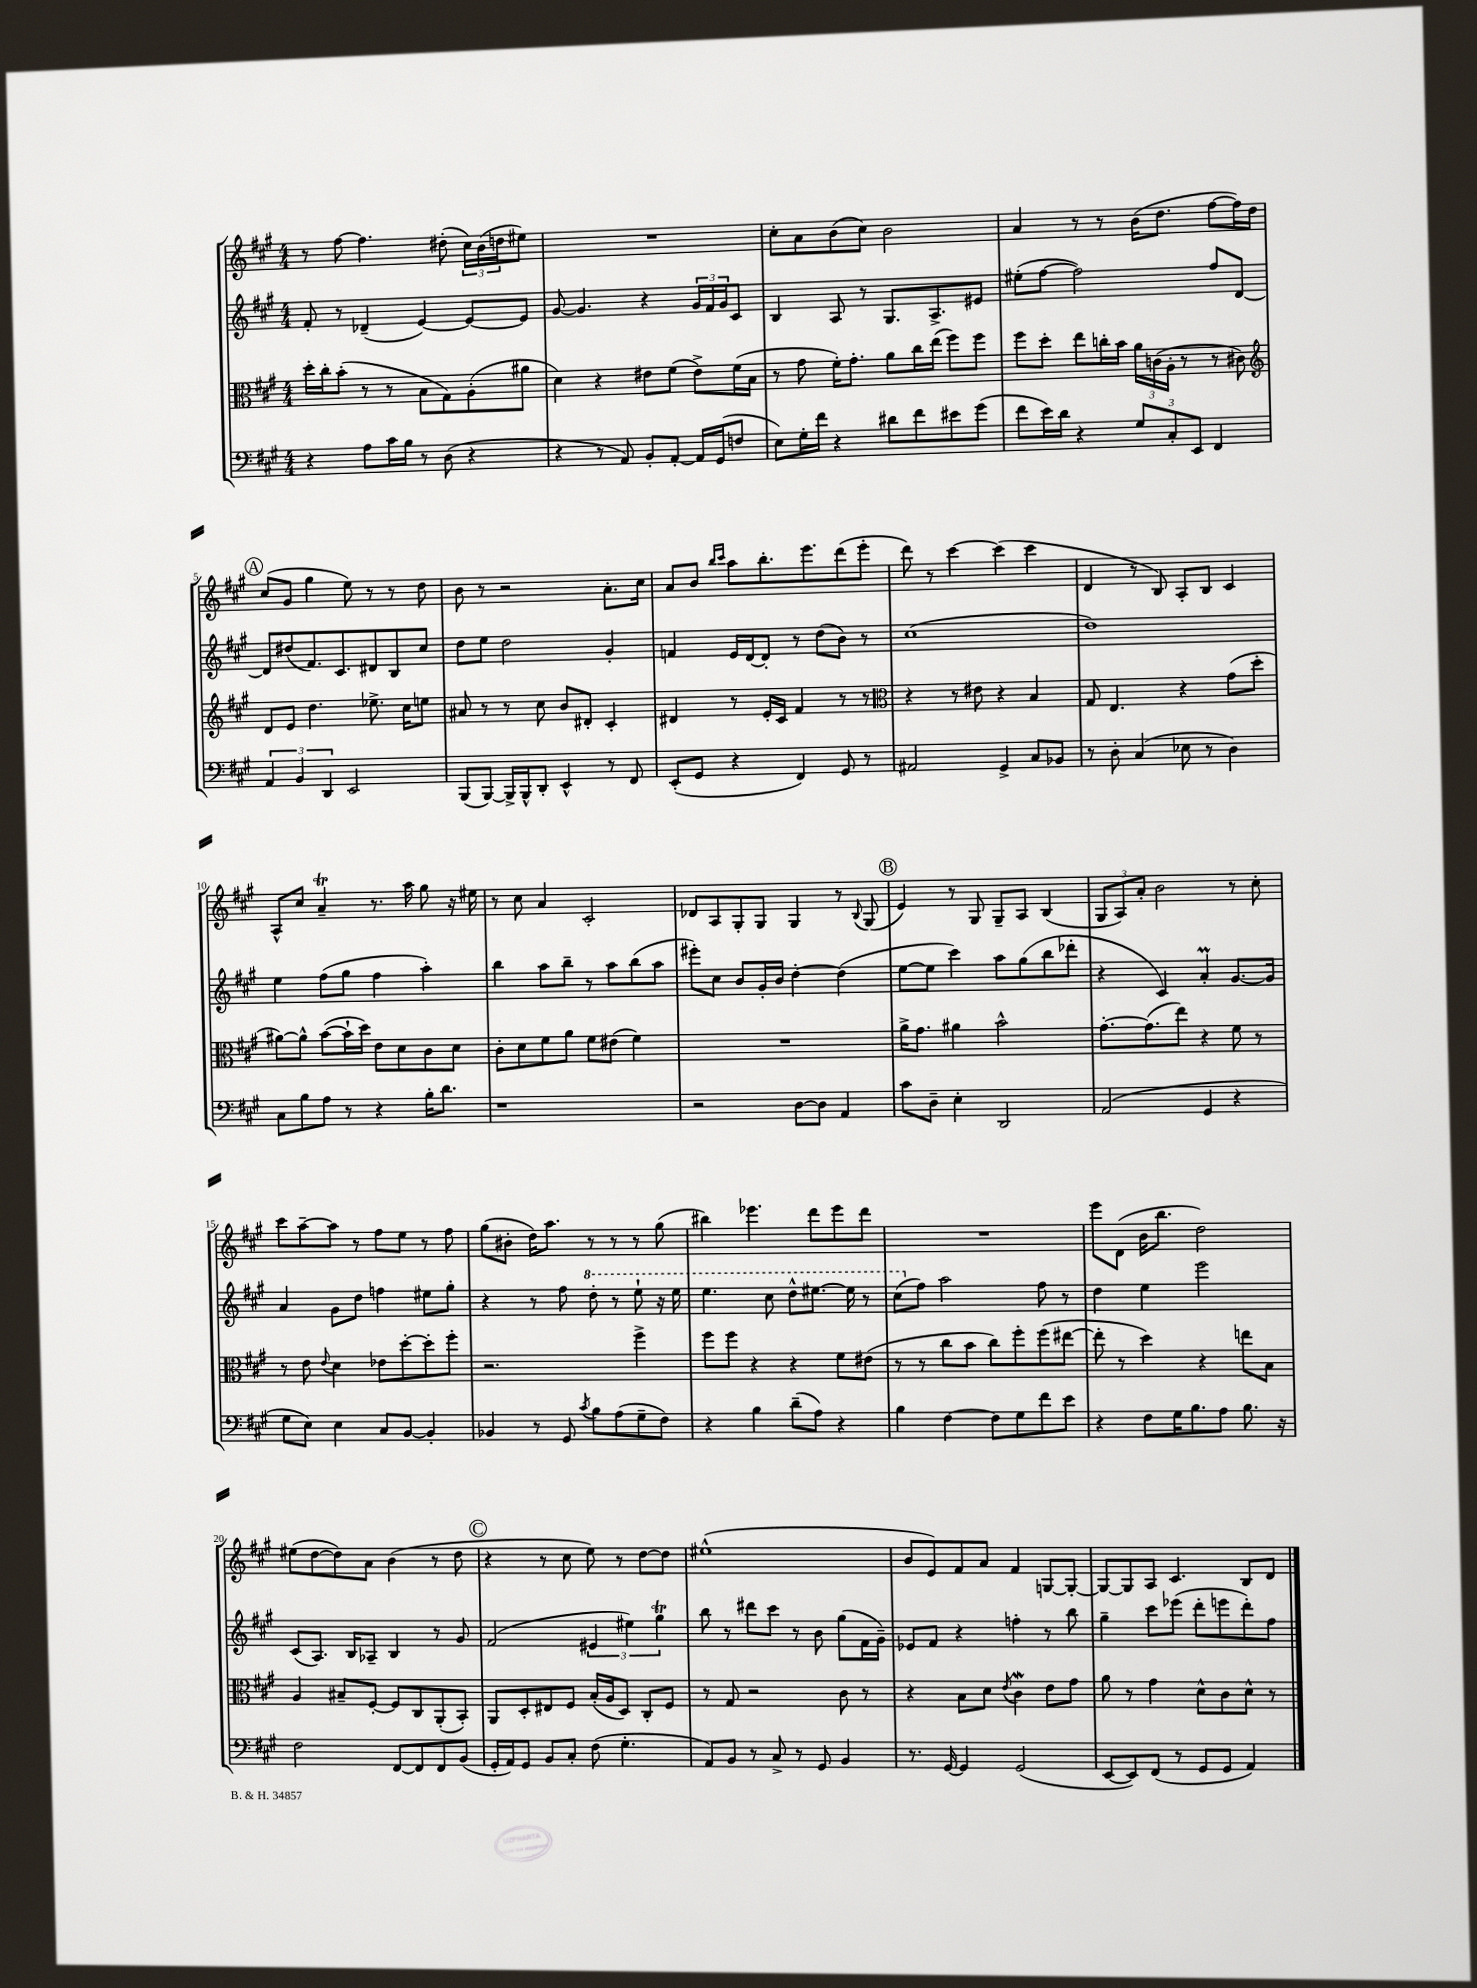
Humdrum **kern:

**kern	**kern	**kern	**kern
*staff4	*staff3	*staff2	*staff1
*clefF4	*clefC3	*clefG2	*clefG2
*k[f#c#g#]	*k[f#c#g#]	*k[f#c#g#]	*k[f#c#g#]
*M4/4	*M4/4	*M4/4	*M4/4
4r	16dd'\LL	8f#'/	8r
.	16cc#'\J	.	.
.	(8b'\J	8r	[8ff#\
8A\L	8r	(4d-~/	4.ff#\]
16c#\L	8r	.	.
16B\JJ	.	.	.
8r	8B\L	[4e/)	.
(8D\	8G#\)	.	(8dd#'\
4r	(8A'\	8e/_L	24cc#\LL)
.	.	.	(24b\
.	.	.	24dd\J
.	8a#\J	8e/]J	8ee#\J)
=	=	=	=
4r	4d\)	[8g#/	1r
.	.	4.g#/]	.
8r	4r	.	.
8AA/)	.	.	.
8BB'/L	8e#\L	4r	.
[8AA'/J	(8f#\J	.	.
16AA/]LL	8e#^\L)	24g#/LL	.
.	.	24f#/	.
(16GG#/J	.	.	.
.	.	24g#/J	.
8F/J	(16f#\L	8c#/J	.
.	16B\JJ	.	.
=	=	=	=
8E\L)	8r	4B/	8cc#'\L
16G#'\L	8g#\	.	8a\
16f#\JJ	.	.	.
4r	16f#'\LK)	8A/	(8b\
.	8.g#'\J	.	.
.	.	8r	8cc#\J)
8d#\L	8a\L	8.G#/L	2b\
8f#\	16cc#\L	.	.
.	(16ee\JJ	8.A^/	.
8e#\	8ff#\L)	.	.
(8g#\J	8ff#\J	8e#/J	.
=	=	=	=
8f#\L	8ff#\L	(8ee#'\L	4a/
16e\L)	8dd'\J	[8ff#\J	.
16d\JJ	.	.	.
4r	8ee\L	2ff#\])	8r
.	16cc'\L	.	8r
.	16b\JJ	.	.
12G#/L	24a\LL	.	(16b\LK
.	(24c\	.	.
.	.	.	8.dd\J
12C#'/	24A'\JJ	.	.
.	8r	.	.
12EE/J	.	.	.
4FF#/	8r	8ff#/L	[8ff#\L
.	8c#\)	[8d/J	16ff#\]L)
.	.	.	16dd\JJ
=	=	=	=
*	*clefG2	*	*
6AA/	8d/L	8d/]L	(8cc#/L
.	8e/J	(8dd#/	8g#/J
6BB/	.	.	.
.	4.dd\	8.f#/)	4gg#\
6DD/	.	.	.
.	.	8.c#/	.
2EE/	.	.	8ee\)
.	8.ee-^\	8d#/	8r
.	.	8B/	8r
.	16cc#\LK	.	.
.	8ee\J	8cc#/J	8dd\
=	=	=	=
(8BBB/L	8a#/	8dd\L	8b\
[8BBB/J)	8r	8ee\J	8r
16BBB^/]LL	8r	2dd\	2r
16BBB^^/J	.	.	.
8DD'/J	8cc#\	.	.
4EE^^/	8b/L	.	.
.	8d#'/J	.	.
8r	4c#'/	4g#'/	8.a'\L
8FF#/	.	.	.
.	.	.	16cc#\Jk
=	=	=	=
(8EE'/L	4d#/	4f/	8a/L
8GG#/J	.	.	8b/J
.	.	.	16qqbb/LL
.	.	.	16qqccc#/JJ
4r	8r	16e/LL	8aa\L
.	.	[16d/J	.
.	16e'/LL	8d'/]J	8.bb'\
.	16c#/JJ	.	.
4FF#/)	4f#/	8r	.
.	.	.	8.eee\
.	.	(8dd\L	.
8GG#/	8r	8b\J)	(8ddd\
8r	8r	8r	8eee'\J
=	=	=	=
*	*clefC3	*	*
2AA#/	4r	(1cc#	8ddd\)
.	.	.	8r
.	8r	.	[4ccc#\
.	8e#\	.	.
4GG#^/	4r	.	(4ccc#\]
8C#/L	4B/	.	4ccc#\
8BB-/J	.	.	.
=	=	=	=
8r	8G#/	1dd)	4d/
8D'\	4.E/	.	.
(4C#/	.	.	8r
.	.	.	8B/)
8E-\	4r	.	8A'/L
8r	.	.	8B/J
4D\)	(8g#\L	.	4c#/
.	8dd'\J	.	.
=	=	=	=
8C#\L	[8a#\L)	4ee\	8A^^/L
8B\	8a#^^\]J	.	8cc#/J
8A\J	([8b\L	(8ff#\L	4a~/
8r	16b`\]L	8gg#\J	.
.	16dd\JJ)	.	.
4r	8e\L	4ff#\	8.r
.	8d\	.	.
.	.	.	16aa\
16B'\LK	8c#\	4aa'\)	8gg#\
8.d\J	.	.	.
.	8d\J	.	16r
.	.	.	16ee#\
=	=	=	=
1r	8c#'\L	4bb\	8r
.	8d\	.	8cc#\
.	8f#\	8aa\L	4a/
.	8a\J	8bb~\J	.
.	8f#\L	8r	2c#'/
.	(8e#\J	8aa\L	.
.	4f#\)	(8bb\	.
.	.	8aa\J	.
=	=	=	=
2r	1r	8eee#'\L)	8d-/L
.	.	8cc#\J	8A/
.	.	8b/L	8G#'/
.	.	16g#'/L	8G#/J
.	.	16b/JJ	.
[8D\L	.	[4dd'\	4G#/
8D\]J	.	.	.
4AA/	.	(4dd\]	8r
.	.	.	8qqB/
.	.	.	(8G#/
=	=	=	=
8c#\L	16a^\LK	[8ee\L	4e/)
.	8.g#\J	.	.
8D~\J	.	8ee\]J	.
4E'\	4a#\	4ccc#\)	8r
.	.	.	8G#/
2DD/	2b^^\	8aa\L	8G#~/L
.	.	(8gg#\	8A/J
.	.	8bb\	(4B/
.	.	8ddd-'\J	.
=	=	=	=
(2AA/	[8.g#'\L	4r	12G#/L
.	.	.	12A/)
.	.	.	12a'/J
.	(8.g#\]	.	.
.	.	4c#/)	2b\
.	8ee\J)	.	.
4GG#/	4r	4a'/	.
4r	8f#\	[8.g#/L	8r
.	8r	.	8cc#'\
.	.	16g#/]Jk	.
=	=	=	=
8G#\L	8r	4a/	8ccc#\L
8E\J)	8e\	.	[8aa~\
.	8qqe/	.	.
4E\	4d\	8g#\L	8aa\]J
.	.	8dd\J	8r
8C#/L	8e-\L	4ff\	8ff#\L
[8BB/J	[8dd'\	.	8ee\J
4BB'/]	8dd'\]	8ee#\L	8r
.	8ff#'\J	8gg#'\J	8ff#\
=	=	=	=
4BB-/	2.r	4r	(8gg#\L
.	.	.	8b#'\J
8r	.	8r	16dd\LK)
.	.	.	8.aa\J
8GG#/	.	8ff#\	.
8qc#/	.	.	.
8B\L	.	8ddd'\	8r
(8A\	.	8r	8r
8G#~\	4ff#^\	8eee`\	8r
8F#\J)	.	16r	(8gg#\
.	.	16eee\	.
=	=	=	=
4r	8ff#\L	4.eee\	4bb#\)
.	8ff#\J	.	.
4B\	4r	.	4.eee-\
.	.	8ccc#\	.
(8d~\L	4r	8ddd^^\L	.
8A\J)	.	[8.eee#\J	8ddd\L
4r	8f#\L	.	8eee-\
.	.	16eee#\]	.
.	(8e#\J	8r	8ddd\J
=	=	=	=
4B\	8r	(8ccc#\L	1r
.	8r	8ff#\J)	.
[4F#\	8cc#\L	2aa\	.
.	8b\J	.	.
8F#\]L	8cc#\L)	.	.
8G#\	8ff#'\	.	.
8f#\	(8ff#\	8ff#\	.
8e\J	[8ee#\J	8r	.
=	=	=	=
4r	8ee#'\]	4dd\	8eee\L
.	8r	.	(8d\J
8F#\L	4dd\)	4ee\	16b\LK
.	.	.	8.bb\J
16G#\K	.	.	.
8.B\	.	.	.
.	4r	2eee\	2dd\)
8A\J	.	.	.
8.B\	8ee\L	.	.
.	8B\J	.	.
16r	.	.	.
=	=	=	=
2F#\	4A/	(8c#/L	(8ee#\L
.	.	8.A/J)	[8dd\
.	8B#~/L	.	8dd\])
.	.	16B/LK	.
.	[8F#'/J	8A-~/J	8a\J
[8FF#/L	8F#/]L	4B/	(4b\
8FF#/]	8C#/	.	.
8FF#/	(8AA'/	8r	8r
(8BB/J	8BB'/J)	8g#/	8dd\
=	=	=	=
16GG#'/LL	8AA/L	(2f#/	4r
16AA/J)	.	.	.
8GG#/J	8D'/	.	.
8BB/L	8E#/	.	8r
8C#'/J	8F#/J	.	8cc#\
(8F#\	(16B'/LL	6e#/	8ee\)
.	16A/J	.	.
4.G#'\	8D/J)	.	8r
.	.	6ee#\)	.
.	8C#'/L	.	[8dd\L
.	.	6gg#\	.
.	8F#/J	.	8dd\]J
=	=	=	=
8AA/L)	8r	8bb\	(1ee#^^
8BB/J	8G#/	8r	.
8r	2r	8ddd#\L	.
8C#^/	.	8ccc#\J	.
8r	.	8r	.
8GG#/	.	8b\	.
4BB/	8c#\	(8gg#\L	.
.	8r	16f#\L	.
.	.	16g#~\JJ)	.
=	=	=	=
8.r	4r	8e-/L	8b/L
.	.	8f#/J	8e/)
[16GG#/	.	.	.
4GG#/]	8B\L	4r	8f#/
.	8d\J	.	8a/J
.	8qe/	.	.
(2GG#/	4c#\	4ff'\	4f#/
.	8e\L	8r	[8G/L
.	8g#\J	8bb\	8G'/_J
=	=	=	=
[8EE/L	8a\	4gg#~\	8G/_L
8EE/])	8r	.	8G/]
(8FF#/J	4g#\	8ccc#\L	8A/J
8r	.	(8eee-\J	4.c#/
8GG#/L	8d^^\L	8ddd'\L	.
8GG#/J	8c#\	8eee\	.
4AA/)	8d^^\J	8ddd'\)	8B/L
.	8r	8ff#\J	8d/J
==	==	==	==
*-	*-	*-	*-
